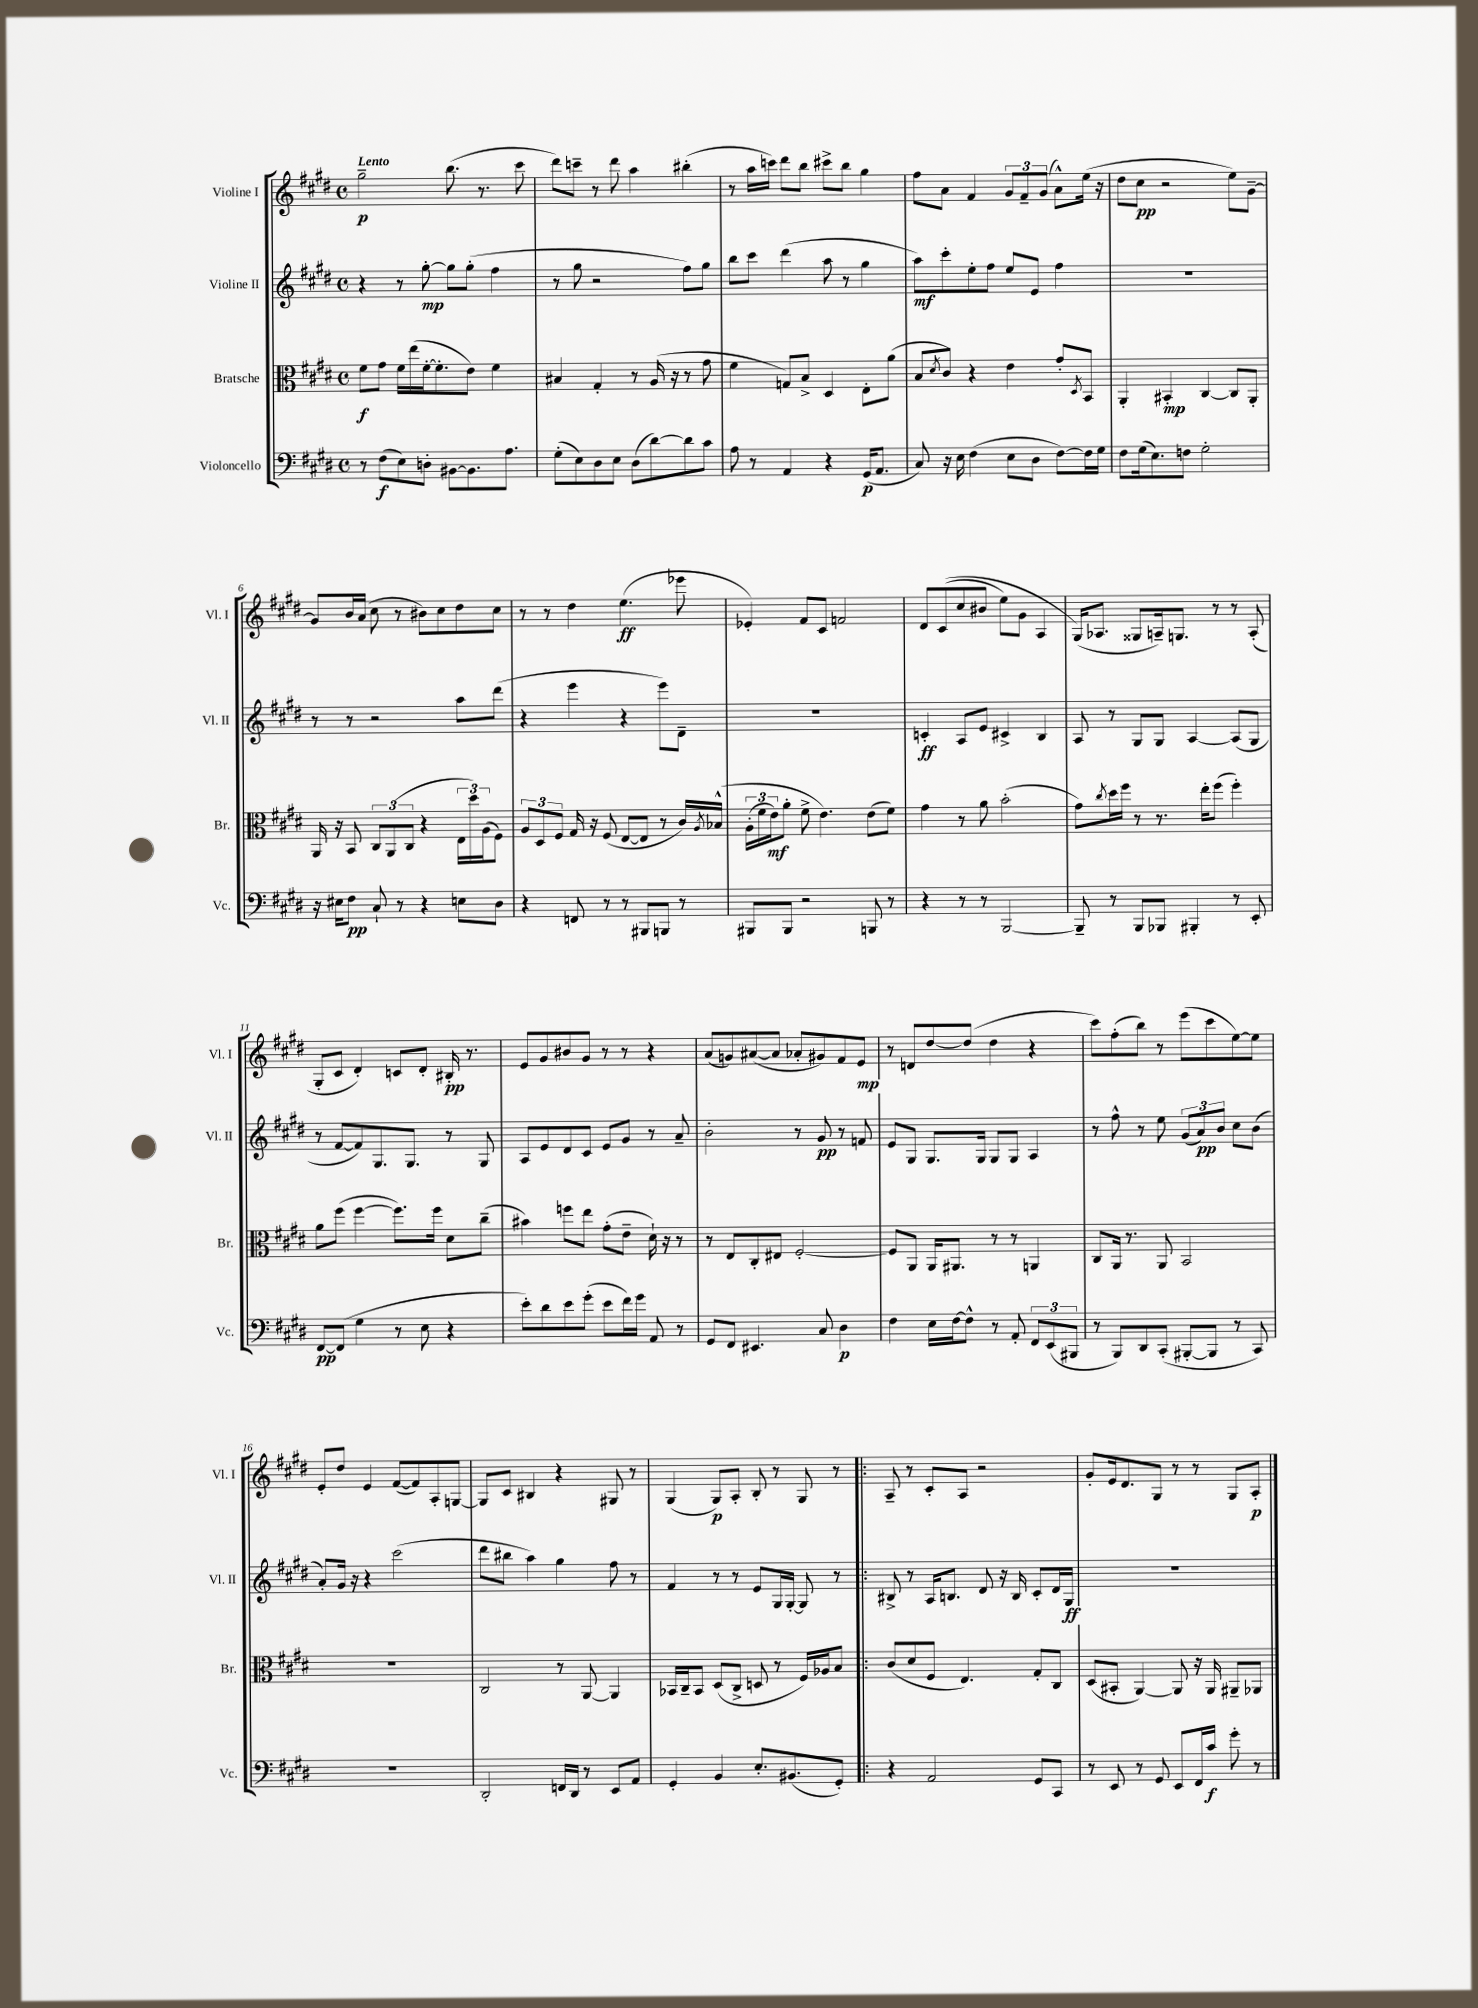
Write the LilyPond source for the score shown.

<<
\new StaffGroup <<
\new Staff = "s0" \with { instrumentName = "Violine I" shortInstrumentName = "Vl. I" } {
    \clef treble \key e \major \defaultTimeSignature \time 4/4 \tempo "Lento"
    gis''2--\p b''8.( r8. cis'''8 |
    dis'''8) c'''8-- r8 dis'''8 a''4 bis''4-.( |
    r8 a''16 c'''16) dis'''8 b''8 cis'''8-> b''8 gis''4 |
    fis''8 a'8 fis'4 \tuplet 3/2 { gis'8 fis'8-- gis'8( } a'8-^) e''16( r16 |
    dis''8 cis''8\pp r2 e''8) gis'8~-- |
    gis'8 b'16 a'16( cis''8 r8 bis'8) cis''8 dis''8 cis''8 |
    r8 r8 dis''4 e''4.\ff( ees'''8 |
    ees'4-.) fis'8 cis'8 f'2 |
    dis'8 cis'8(\( cis''8 bis'8 e''8) gis'8 a4 |
    gis16(\) aes8. gisis8 a16--) g8. r8 r8 a8-.( |
    gis8-. cis'8 dis'4-.) c'8 dis'8-. bis16-.\pp r8. |
    e'8 gis'8 bis'8 gis'8 r8 r8 r4 |
    a'8( g'8) ais'8~( ais'8 aes'8-. gis'8) fis'8 e'8\mp |
    r8 d'8 dis''8~ dis''8( dis''4 r4 |
    cis'''8) fis''8-.( b''8) r8 e'''8( cis'''8 e''8~) e''8 |
    e'8-. dis''8 e'4 fis'8~( fis'8) a8-. g8~ |
    g8 cis'8 bis4 r4 gis8 r8 |
    gis4( gis8\p) a8-. b8-. r8 gis8 r8 |
    \bar ".|:" a8-- r8 cis'8-. a8 r2 |
    gis'8-. e'16 dis'8. gis8 r8 r8 gis8 a8-.\p \bar "|." |
}
\new Staff = "s1" \with { instrumentName = "Violine II" shortInstrumentName = "Vl. II" } {
    \clef treble \key e \major \defaultTimeSignature \time 4/4
    r4 r8 gis''8~-.\mp gis''8 gis''8-.( fis''4 |
    r8 gis''8 r2 fis''8) gis''8 |
    b''8 cis'''8 dis'''4( a''8 r8 gis''4 |
    a''8\mf) cis'''8-. e''8-. fis''8 e''8 e'8 fis''4 |
    R1 |
    r8 r8 r2 a''8 dis'''8( |
    r4 e'''4 r4 e'''8) dis'8-- |
    R1 |
    c'4-.\ff a8 e'8 cis'4-> b4 |
    a8 r8 gis8 gis8 a4~ a8( gis8 |
    r8 fis'8~ fis'8) gis8. gis8. r8 gis8 |
    a8 e'8 dis'8 cis'8 e'8 gis'8 r8 a'8-- |
    b'2-. r8 gis'8\pp r8 f'8 |
    e'8 gis8 gis8. gis16 gis8 gis8 a4 |
    r8 fis''8-^ r8 e''8 \tuplet 3/2 { gis'8( a'8\pp) b'8 } cis''8 b'8( |
    a'8-.) gis'16 r16 r4 cis'''2( |
    dis'''8 bis''8 a''4) gis''4 fis''8 r8 |
    fis'4 r8 r8 e'8 gis16 gis16~-. gis8 r8 |
    \bar ".|:" bis8-> r8 a16 b8. dis'8 r16 b16 cis'8-. dis'16 gis16\ff |
    R1 \bar "|." |
}
\new Staff = "s2" \with { instrumentName = "Bratsche" shortInstrumentName = "Br." } {
    \clef alto \key e \major \defaultTimeSignature \time 4/4
    fis'8\f gis'8 fis'16 e''16( fis'16~-. fis'8.-. e'8) fis'4 |
    bis4 gis4-. r8 a16( r16 r8 gis'8 |
    fis'4 g8) b8-> dis4 e8-. a'8( |
    b8 \acciaccatura { dis'8 } cis'8) r4 e'4 gis'8-. \acciaccatura { dis8 } b,8 |
    a,4-. bis,4-.\mp cis4~ cis8 a,8-. |
    a,16 r16 b,8 \tuplet 3/2 { cis8 a,8( cis8 } r4 \tuplet 3/2 { e16 dis''16) a16( } fis8) |
    \tuplet 3/2 { a8 dis8 fis8 } gis16 r16 fis8( e8~ e8 r8 cis'16) \acciaccatura { a8 } bes16-^\( |
    \tuplet 3/2 { a16-.( fis'16 e'16\mf) } a'8-. fis'8-> e'4.\) e'8( fis'8) |
    gis'4 r8 a'8 b'2-.( |
    gis'8) \acciaccatura { cis''8 } dis''16 fis''16 r8 r8. e''16-. fis''8( fis''4-.) |
    a'8 fis''8( fis''4~ fis''8.) fis''16 dis'8 cis''8--( |
    bis'4) f''8 e''8 gis'8-.( e'8-- dis'16-!) r16 r8 |
    r8 e8 cis8-. eis8 fis2~-. |
    fis8 a,8 a,16 ais,8. r8 r8 a,4 |
    cis8 a,16 r8. a,8 b,2 |
    R1 |
    cis2 r8 a,8~ a,4 |
    bes,16 cis16-- bes,8 dis8( cis8-> d8 r8 fis16) aes16 b8 |
    \bar ".|:" cis'8( dis'8 fis8 e4.) gis8-. cis8 |
    dis8( bis,8-. a,4~) a,8 r16 a,16 ais,8-- aes,8 \bar "|." |
}
\new Staff = "s3" \with { instrumentName = "Violoncello" shortInstrumentName = "Vc." } {
    \clef bass \key e \major \defaultTimeSignature \time 4/4
    r8 fis8\f( e8) d8-. bis,8~ bis,8. a8. |
    gis8-.( e8) dis8 e8 dis8( dis'8~) dis'8 cis'8 |
    a8 r8 a,4 r4 gis,16\p( a,8. |
    cis8) r16 e16 fis4( e8 dis8 fis8~) fis16 gis16 |
    fis8 gis16( e8.) f8 gis2-. |
    r16 eis16 fis8\pp cis8-! r8 r4 e8 dis8 |
    r4 f,8 r8 r8 bis,,8 b,,8 r8 |
    bis,,8 bis,,8 r2 b,,8 r8 |
    r4 r8 r8 b,,2~ |
    b,,8-- r8 b,,8 bes,,8 bis,,4-. r8 e,8-. |
    fis,8~\pp fis,8( gis4 r8 e8 r4 |
    e'8-.) dis'8 e'8 gis'8-.( e'8 fis'16) gis'16 a,8 r8 |
    gis,8 fis,8 eis,4. cis8 dis4\p |
    fis4 e16 fis16~ fis8-^ r8 a,8-. \tuplet 3/2 { fis,8 e,8( bis,,8 } |
    r8 b,,8) dis,8 cis,8-.( bis,,8~-. bis,,8 r8 cis,8) |
    R1 |
    dis,2-. f,16 dis,16 r8 e,8 a,8 |
    gis,4-. b,4 e8.-. bis,8.( gis,8-.) |
    \bar ".|:" r4 a,2 gis,8 cis,8 |
    r8 e,8 r8 gis,8 e,8 fis,16 cis'16\f gis'8-. r8 \bar "|." |
}
>>
>>
